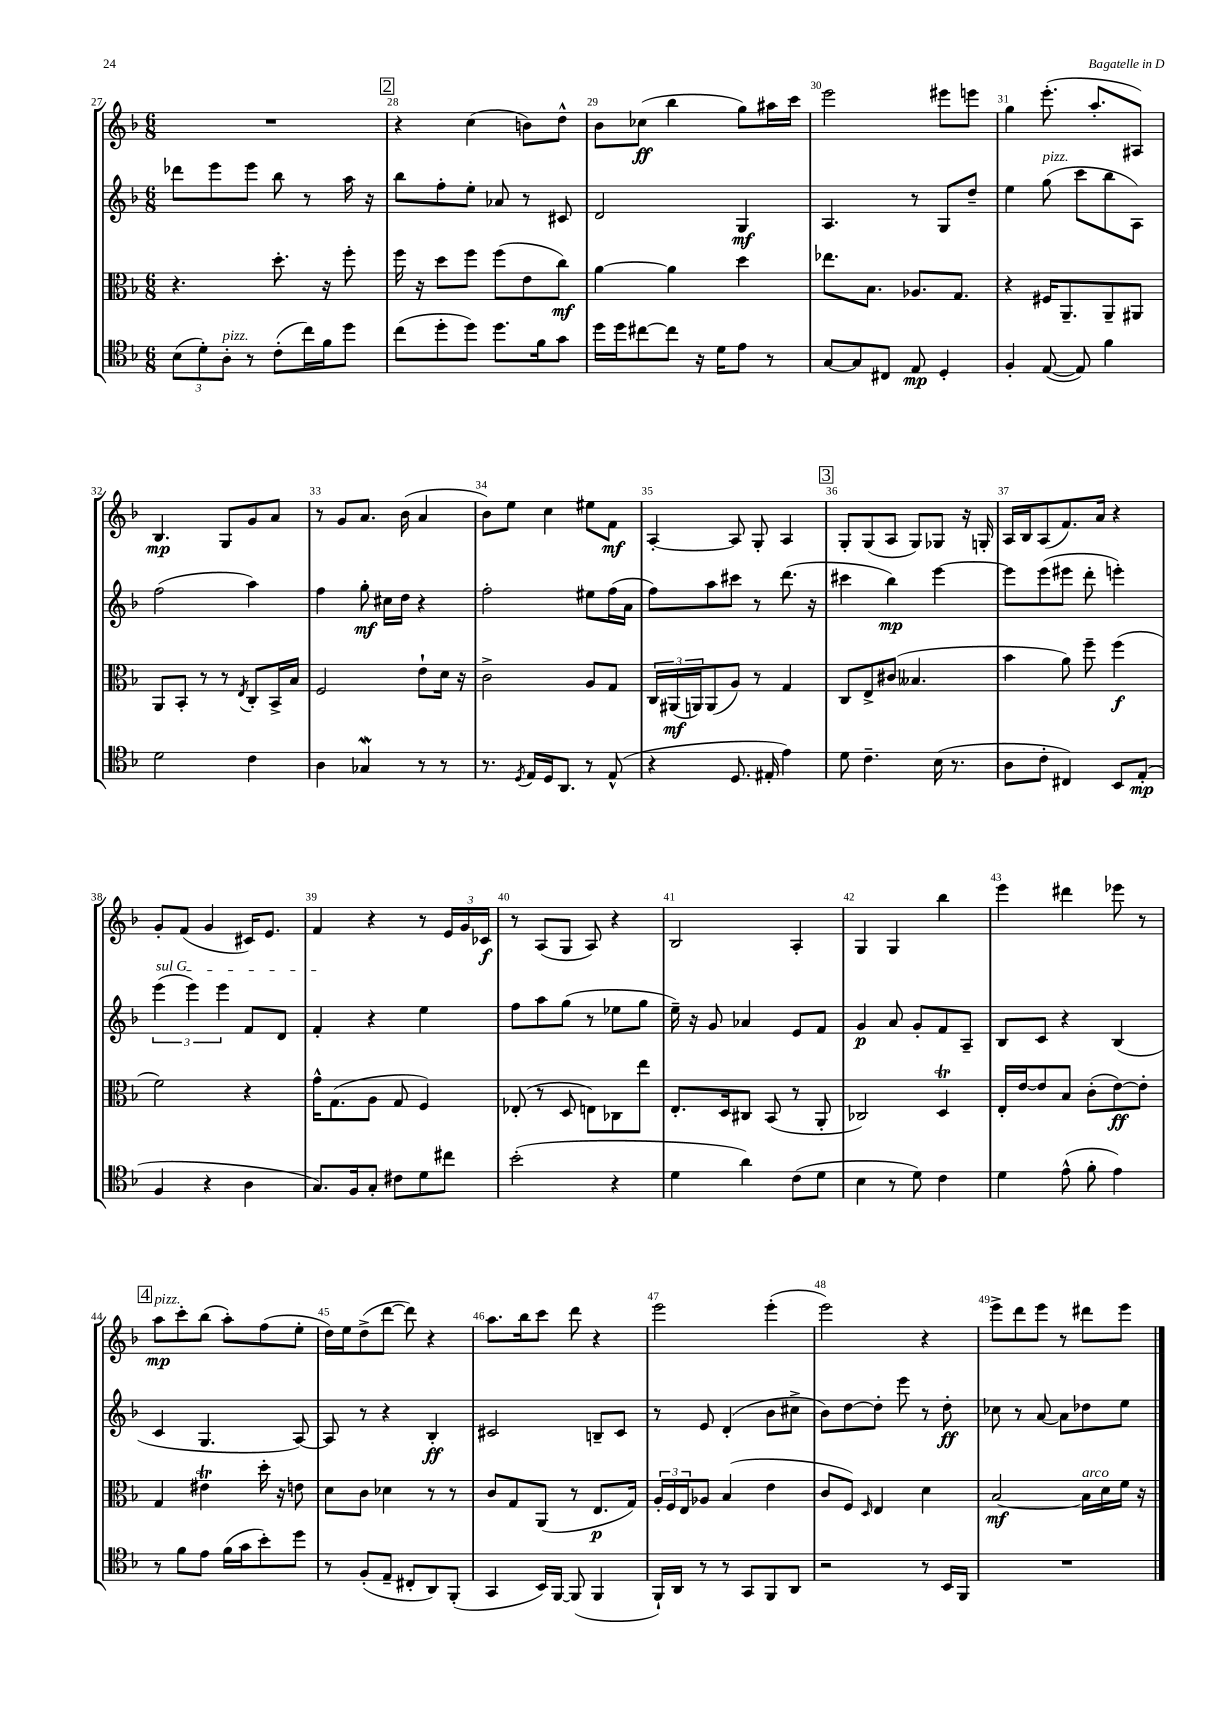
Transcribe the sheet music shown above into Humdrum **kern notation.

**kern	**dynam	**kern	**dynam	**kern	**dynam	**kern	**dynam
*part4	*part4	*part3	*part3	*part2	*part2	*part1	*part1
*staff4	*staff4	*staff3	*staff3	*staff2	*staff2	*staff1	*staff1
*clefC4	*	*clefC3	*	*clefG2	*	*clefG2	*
*k[b-]	*	*k[b-]	*	*k[b-]	*	*k[b-]	*
*M6/8	*	*M6/8	*	*M6/8	*	*M6/8	*
=27	=27	=27	=27	=27	=27	=27	=27
(12B-\L	.	4.r	.	8ddd-X\L	.	2.r	.
12d'\)	.	.	.	.	.	.	.
.	.	.	.	8eee\	.	.	.
!LO:TX:a:i:t=pizz.	!	!	!	!	!	!	!
12A'\J	.	.	.	.	.	.	.
8r	.	.	.	8eee\J	.	.	.
(8c'\L	.	8.dd'\	.	8bb-\	.	.	.
16cc\L)	.	.	.	8r	.	.	.
16f\J	.	16r	.	.	.	.	.
8dd\J	.	8ff'\	.	16aa\	.	.	.
.	.	.	.	16r	.	.	.
!!LO:REH:place=s1:t=2
=28	=28	=28	=28	=28	=28	=28	=28
(8cc\L	.	16ff\	.	8bb-\L	.	4r	.
.	.	16r	.	.	.	.	.
8dd'\	.	8dd\L	.	8ff'\	.	.	.
8dd\J)	.	8ff\J	.	8ee'\J	.	(4cc\	.
8.dd\L	.	(8ff\L	.	8a-X/	.	.	.
.	.	8e\	.	8r	.	8bn\L)	.
16f\k	.	.	.	.	.	.	.
8g\J	.	8cc\J)	mf	8c#X/	.	8dd^^\J	.
=29	=29	=29	=29	=29	=29	=29	=29
16dd\LL	.	[4a\	.	2d/	.	8b-\L	.
16dd\J	.	.	.	.	.	.	.
[8cc#X\	.	.	.	.	.	(8cc-X\J	ff
8cc#\J]	.	4a\]	.	.	.	4bb-\	.
16r	.	.	.	.	.	.	.
16d\KL	.	.	.	.	.	.	.
8e\J	.	4dd\	.	4G/	mf	8gg\L)	.
8r	.	.	.	.	.	16aa#X\L	.
.	.	.	.	.	.	16ccc\JJ	.
=30	=30	=30	=30	=30	=30	=30	=30
[8G/L	.	8.ee-X\L	.	4.A/	.	2eee\	.
8G/]	.	.	.	.	.	.	.
.	.	8.B-\J	.	.	.	.	.
8C#X/J	.	.	.	.	.	.	.
8E/	mp	8.A-X/L	.	8r	.	.	.
4D'/	.	.	.	8G/L	.	8eee#X\L	.
.	.	8.G/J	.	.	.	.	.
.	.	.	.	8dd~/J	.	8eeen\J	.
=31	=31	=31	=31	=31	=31	=31	=31
4F'/	.	4r	.	4ee\	.	4gg\	.
!	!	!	!	!LO:TX:a:i:t=pizz.	!	!	!
([8E/	.	16F#X/KL	.	(8gg\	.	(8.eee'\	.
.	.	8.AA~/	.	.	.	.	.
8E/])	.	.	.	8ccc\L	.	.	.
.	.	.	.	.	.	8.aa'/L	.
4f\	.	8AA~/	.	8bb-\	.	.	.
.	.	8AA#X/J	.	8A\J)	.	8A#X/J)	.
!!LO:LB:g=z
=32	=32	=32	=32	=32	=32	=32	=32
2d\	.	8AA/L	.	(2ff\	.	4.B-/	mp
.	.	8BB-'/J	.	.	.	.	.
.	.	8r	.	.	.	.	.
.	.	8r	.	.	.	8G/L	.
.	.	8qE/	.	.	.	.	.
4c\	.	8C'/L	.	4aa\)	.	8g/	.
.	.	16BB-^/L	.	.	.	8a/J	.
.	.	16B-/JJ	.	.	.	.	.
=33	=33	=33	=33	=33	=33	=33	=33
4A\	.	2F/	.	4ff\	.	8r	.
.	.	.	.	.	.	8g/L	.
4G-Xw/	.	.	.	8gg'\	mf	8.a/J	.
.	.	.	.	16cc#X\LL	.	.	.
.	.	.	.	16dd\JJ	.	(16b-\	.
8r	.	8e`\L	.	4r	.	4a/	.
8r	.	16d\Jk	.	.	.	.	.
.	.	16r	.	.	.	.	.
=34	=34	=34	=34	=34	=34	=34	=34
8.r	.	2c^\	.	2ff'\	.	8b-\L)	.
.	.	.	.	.	.	8ee\J	.
8qD/	.	.	.	.	.	.	.
16E/LL	.	.	.	.	.	.	.
16D/J	.	.	.	.	.	4cc\	.
8.AA/J	.	.	.	.	.	.	.
8r	.	8A/L	.	8ee#X\L	.	8ee#X\L	.
(8E^^/	.	8G/J	.	(16ff\L	.	8f\J	mf
.	.	.	.	16a\JJ	.	.	.
=35	=35	=35	=35	=35	=35	=35	=35
4r	.	24C/LL	.	8ff\L)	.	[4A'/	.
.	.	(24AA#X/	mf	.	.	.	.
.	.	24AAn/J)	.	.	.	.	.
.	.	(8AA/	.	8aa\	.	.	.
8.D/	.	8A/J)	.	8ccc#X\J	.	8A/]	.
.	.	8r	.	8r	.	8G'/	.
16E#X'/	.	.	.	.	.	.	.
4e\)	.	4G/	.	(8.ddd\	.	4A/	.
.	.	.	.	16r	.	.	.
!!LO:REH:place=s1:t=3
=36	=36	=36	=36	=36	=36	=36	=36
8d\	.	8C/L	.	4ccc#X\	.	8G'/L	.
4.c~\	.	8E^/	.	.	.	(8G/	.
.	.	(8c#X/J	.	4bb-\)	mp	8A/J	.
.	.	4.B--X/	.	.	.	8G/L)	.
(16B-\	.	.	.	[4eee\	.	8G-X/J	.
8.r	.	.	.	.	.	.	.
.	.	.	.	.	.	16r	.
.	.	.	.	.	.	16Gn'/	.
=37	=37	=37	=37	=37	=37	=37	=37
8A\L	.	4b-\	.	8eee\L]	.	16A/LL	.
.	.	.	.	.	.	16B-/J	.
8c'\J	.	.	.	(8eee\	.	(8A/	.
4C#X/)	.	8a\)	.	8eee#X\J	.	8.f/)	.
.	.	8ff~\	.	8ddd'\	.	.	.
.	.	.	.	.	.	16a/Jk	.
8BB-/L	.	(4ff\	f	4eeen'\)	.	4r	.
(8E'/J	mp	.	.	.	.	.	.
!!LO:LB:g=z
=38	=38	=38	=38	=38	=38	=38	=38
!	!	!	!	!LO:TX:a:i:t=sul G	!	!	!
4F/	.	2f\)	.	(6eee\	.	8g'/L	.
.	.	.	.	.	.	(8f/J	.
.	.	.	.	6eee\)	.	.	.
4r	.	.	.	.	.	4g/	.
.	.	.	.	6eee\	.	.	.
4A\	.	4r	.	8f/L	.	16c#X/KL)	.
.	.	.	.	.	.	8.e/J	.
.	.	.	.	8d/J	.	.	.
=39	=39	=39	=39	=39	=39	=39	=39
8.G/L)	.	16g^^\KL	.	4f'/	.	4f/	.
.	.	(8.G\	.	.	.	.	.
16F/k	.	.	.	.	.	.	.
8G'/J	.	8A\J	.	4r	.	4r	.
8c#X\L	.	8G/	.	.	.	.	.
8d\	.	4F/)	.	4ee\	.	8r	.
8cc#X\J	.	.	.	.	.	24e/LL	.
.	.	.	.	.	.	24g/	.
.	.	.	.	.	.	24c-X/JJ	f
=40	=40	=40	=40	=40	=40	=40	=40
(2b-'\	.	(8E-X'/	.	8ff\L	.	8r	.
.	.	8r	.	8aa\	.	(8A/L	.
.	.	8D/	.	(8gg\J	.	8G/J	.
.	.	8En\L)	.	8r	.	8A/)	.
4r	.	8C-X\	.	8ee-X\L	.	4r	.
.	.	8ee\J	.	8gg\J	.	.	.
=41	=41	=41	=41	=41	=41	=41	=41
4d\	.	8.E'/L	.	16ee~\)	.	2B-/	.
.	.	.	.	16r	.	.	.
.	.	.	.	8g/	.	.	.
.	.	16D/k	.	.	.	.	.
4a\)	.	8C#X/J	.	4a-X/	.	.	.
.	.	(8BB-/	.	.	.	.	.
(8c\L	.	8r	.	8e/L	.	4A'/	.
8d\J	.	8AA'/	.	8f/J	.	.	.
=42	=42	=42	=42	=42	=42	=42	=42
4B-\	.	2C-X/)	.	4g/	p	4G/	.
8r	.	.	.	8a/	.	4G/	.
8d\)	.	.	.	8g'/L	.	.	.
4c\	.	4DT/	.	8f/	.	4bb-\	.
.	.	.	.	8A~/J	.	.	.
=43	=43	=43	=43	=43	=43	=43	=43
4d\	.	16E'/LL	.	8B-/L	.	4eee\	.
.	.	[16e/J	.	.	.	.	.
.	.	8e/]	.	8c/J	.	.	.
(8e^^\	.	8B-/J	.	4r	.	4ddd#X\	.
8f'\	.	(8c'\L	.	.	.	.	.
4e\)	.	[8e\)	ff	(4B-/	.	8eee-X\	.
.	.	8e'\J]	.	.	.	8r	.
!!LO:LB:g=z
!!LO:REH:place=s1:t=4
=44	=44	=44	=44	=44	=44	=44	=44
!	!	!	!	!	!	!LO:TX:a:i:t=pizz.	!
8r	.	4G/	.	4c/	.	8aa\L	mp
8f\L	.	.	.	.	.	8ccc'\	.
8e\J	.	4e#Xt\	.	4.G/	.	(8bb-\J	.
(16f\LL	.	.	.	.	.	8aa'\L)	.
16g\J	.	.	.	.	.	.	.
8b-'\)	.	16dd'\	.	.	.	(8ff\	.
.	.	16r	.	.	.	.	.
8dd\J	.	8en\	.	[8A/)	.	8ee'\J	.
=45	=45	=45	=45	=45	=45	=45	=45
8r	.	8d\L	.	8A/]	.	16dd\LL)	.
.	.	.	.	.	.	16ee\J	.
(8F'/L	.	8c\J	.	8r	.	(8dd^\	.
8E~/J	.	4d-X\	.	4r	.	[8ddd\J	.
8C#X'/L	.	.	.	.	.	8ddd\])	.
8AA/)	.	8r	.	4B-'/	ff	4r	.
(8FF'/J	.	8r	.	.	.	.	.
=46	=46	=46	=46	=46	=46	=46	=46
4GG/	.	8c/L	.	2c#X/	.	8.aa\L	.
.	.	8G/	.	.	.	.	.
.	.	.	.	.	.	16bb-\k	.
16BB-/LL)	.	(8AA/J	.	.	.	8ccc\J	.
[16FF/JJ	.	.	.	.	.	.	.
(8FF/]	.	8r	.	.	.	8ddd\	.
4FF/	.	8.E/L	p	8Bn~/L	.	4r	.
.	.	.	.	8c#/J	.	.	.
.	.	16G/Jk)	.	.	.	.	.
=47	=47	=47	=47	=47	=47	=47	=47
16FF`/LL)	.	24A'/LL	.	8r	.	2eee\	.
.	.	24F/	.	.	.	.	.
16AA/JJ	.	.	.	.	.	.	.
.	.	24E/J	.	.	.	.	.
8r	.	8A-X/J	.	8e/	.	.	.
8r	.	(4B-/	.	(4d'/	.	.	.
8GG/L	.	.	.	.	.	.	.
8FF/	.	4e\	.	8b-\L	.	(4eee'\	.
8AA/J	.	.	.	8cc#X^\J	.	.	.
=48	=48	=48	=48	=48	=48	=48	=48
2r	.	8c/L	.	8b-\L)	.	2eee\)	.
.	.	8F/J)	.	[8dd\	.	.	.
.	.	16qqD/	.	.	.	.	.
.	.	4E/	.	8dd'\J]	.	.	.
.	.	.	.	8eee\	.	.	.
8r	.	4d\	.	8r	.	4r	.
16BB-/LL	.	.	.	8dd'\	ff	.	.
16FF/JJ	.	.	.	.	.	.	.
=49	=49	=49	=49	=49	=49	=49	=49
2.r	.	[2B-/	mf	8cc-X\	.	8eee^\L	.
.	.	.	.	8r	.	8ddd\	.
.	.	.	.	[8a/	.	8eee\J	.
.	.	.	.	8a\L]	.	8r	.
!	!	!LO:TX:a:i:t=arco	!	!	!	!	!
.	.	16B-\LL]	.	8dd-X\	.	8ddd#X\L	.
.	.	16d\	.	.	.	.	.
.	.	16f\JJ	.	8ee\J	.	8eee\J	.
.	.	16r	.	.	.	.	.
==	==	==	==	==	==	==	==
*-	*-	*-	*-	*-	*-	*-	*-
